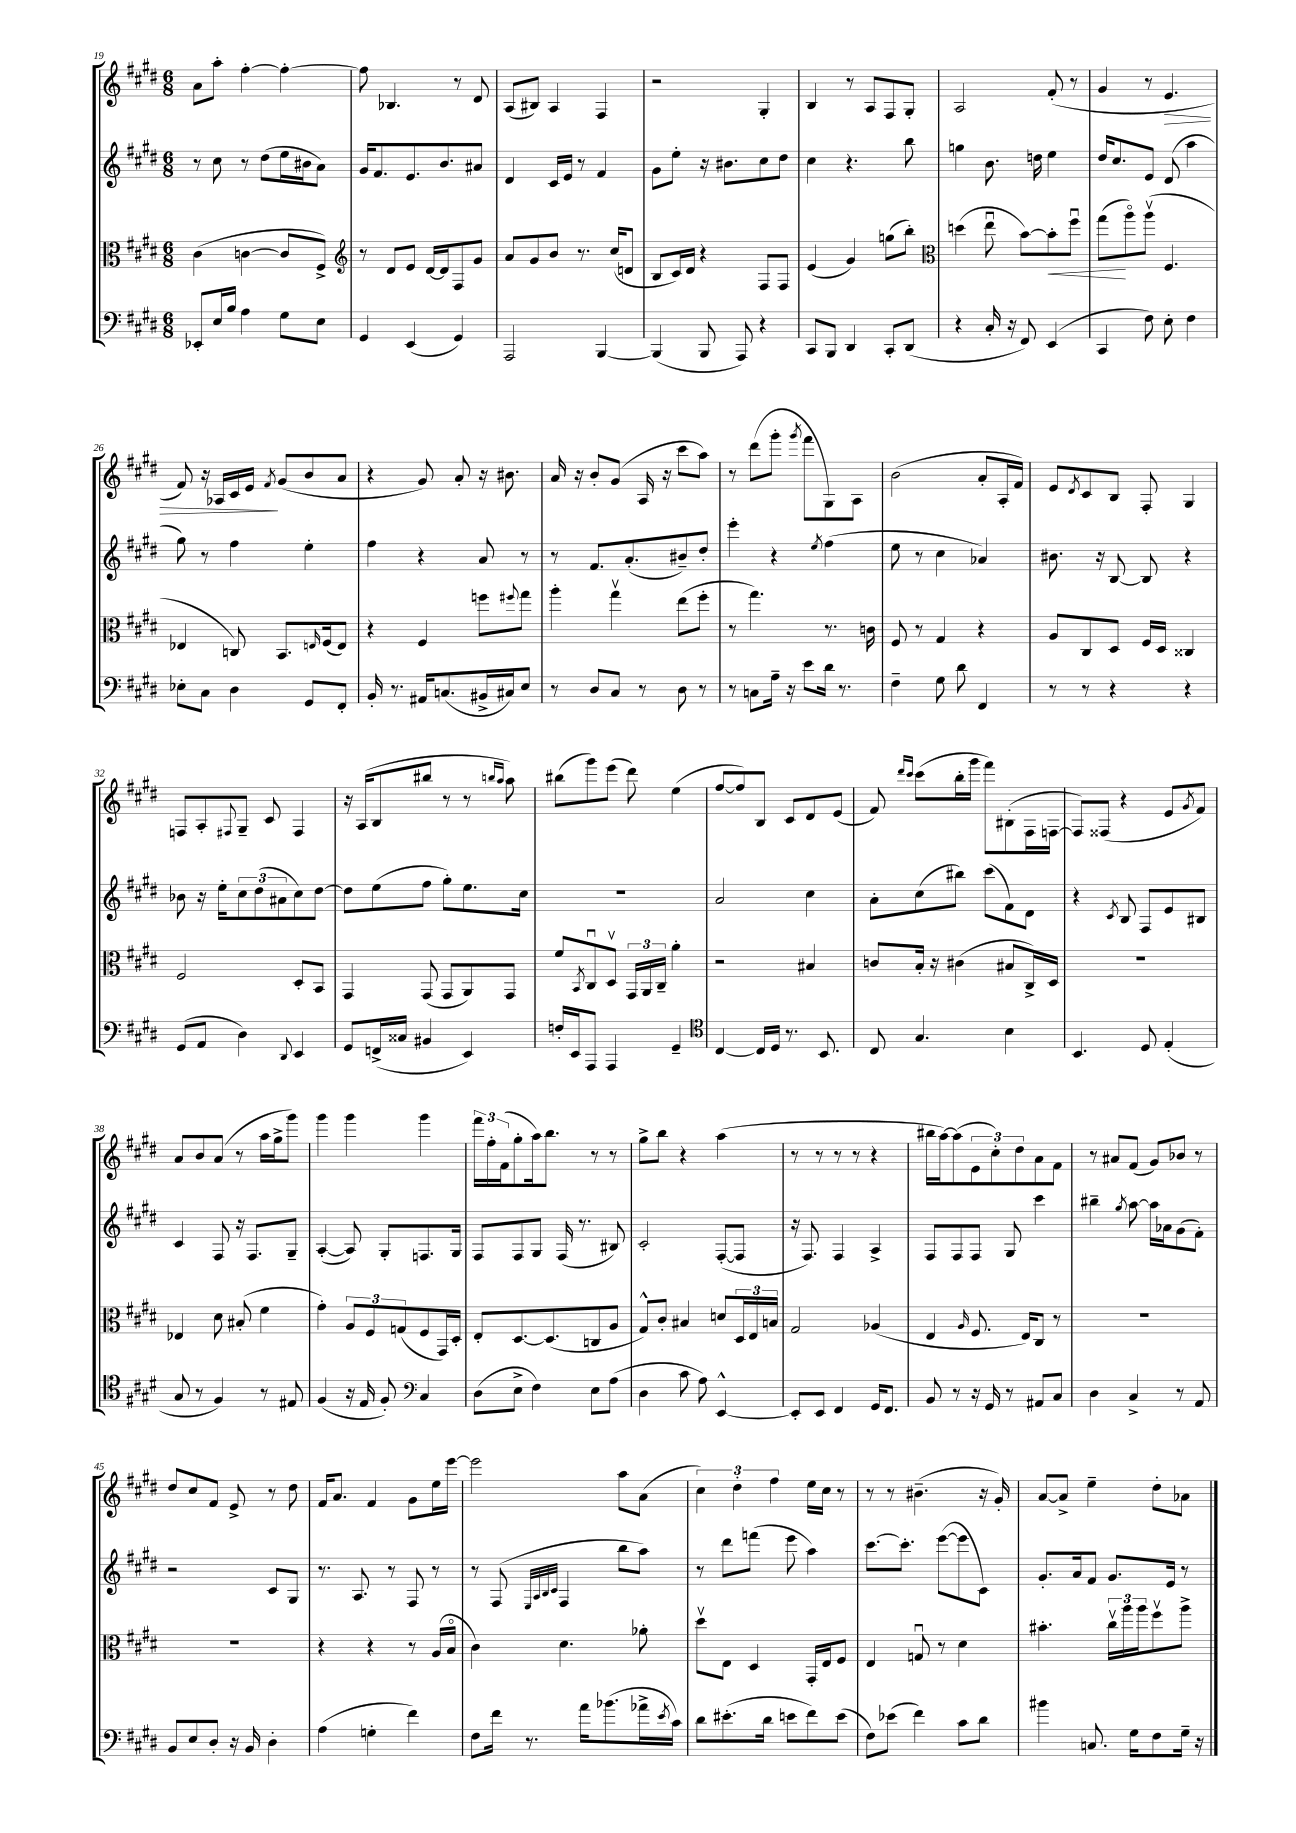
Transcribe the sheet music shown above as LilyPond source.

<<
\new StaffGroup <<
\new Staff = "s0" {
    \clef treble \key e \major \numericTimeSignature \time 6/8
    a'8 a''8-. fis''4~-. fis''4~-. |
    fis''8 bes4. r8 dis'8 |
    a8( bis8) a4 fis4 |
    r2 gis4-. |
    b4 r8 a8 fis8 gis8-. |
    a2 fis'8-.( r8 |
    gis'4 r8 e'4.\> |
    fis'8) r16 aes16 cis'16 e'16\! \acciaccatura { fis'8 } gis'8( b'8 a'8 |
    r4 gis'8) a'8-. r16 bis'8. |
    a'16 r16 b'8-. gis'8( a16 r16 cis'''8 a''8) |
    r8 dis'''8( gis'''8-. \acciaccatura { gis'''8 } fis'''8 gis8) a8 |
    b'2( a'8-. a16-. fis'16) |
    e'8 \acciaccatura { dis'8 } cis'8 b8 fis8-. gis4 |
    f8 a8-. \appoggiatura { fis8 } gis8-- cis'8 fis4 |
    r16 a16( b8 bis''8 r8 r8 \grace { b''16 a''16 } a''8) |
    bis''8( gis'''8) e'''8( dis'''8) e''4( |
    fis''8~ fis''8) b8 cis'8 dis'8 e'8( |
    fis'8) \grace { dis'''16 cis'''16 } cis'''8( b''16-. gis'''16 fis'''8) bis8-.( fis16 f16~ |
    f8) fisis8( r4 e'8 \acciaccatura { gis'8 } fis'8) |
    a'8 b'8 a'8( r8 a''16 gis''16-> gis'''8) |
    gis'''4 gis'''4 gis'''4 |
    \tuplet 3/2 { fis'''16 fis''16-. fis'16( } gis''8-. a''16) b''8. r8 r8 |
    gis''8-> b''8 r4 a''4( |
    r8 r8 r8 r8 r4 |
    bis''16 a''16~) a''8( \tuplet 3/2 { e'8 cis''8-.) dis''8 } a'8 fis'8 |
    r8 ais'8 fis'8( gis'8) bes'8 r8 |
    dis''8 cis''8 fis'8 e'8-> r8 dis''8 |
    fis'16 a'8. fis'4 gis'8 e''16 e'''16~ |
    e'''2 a''8 a'8( |
    \tuplet 3/2 { cis''4) dis''4-. fis''4 } e''16 cis''16 r8 |
    r8 r8 bis'4.--( r16 gis'16-.) |
    a'8~ a'8-> e''4-- dis''8-. aes'8 \bar "|." |
}
\new Staff = "s1" {
    \clef treble \key e \major \numericTimeSignature \time 6/8
    r8 cis''8 r8 dis''8( e''16 bis'16 a'8) |
    gis'16 fis'8. e'8. b'8. ais'8 |
    dis'4 cis'16 e'16 r8 fis'4 |
    gis'8 e''8-. r16 bis'8. cis''8 dis''8 |
    cis''4 r4. b''8 |
    g''4 b'8. d''16 e''4 |
    dis''16 cis''8. e'8 dis'8( a''4 |
    gis''8) r8 fis''4 e''4-. |
    fis''4 r4 a'8 r8 |
    r8 fis'8. a'8.-.( bis'8--) dis''8-. |
    e'''4-. r4 \acciaccatura { e''8 } fis''4( |
    e''8 r8 cis''4 aes'4) |
    bis'8. r16 b8~ b8 r4 |
    bes'8 r16 e''16-. \tuplet 3/2 { cis''8 dis''8( ais'8 } cis''8) dis''8~ |
    dis''8 e''8( fis''8 gis''8-.) e''8. cis''16 |
    R2. |
    a'2 cis''4 |
    a'8-. cis''8( bis''8) cis'''8( fis'8) dis'8 |
    r4 \acciaccatura { cis'8 } b8 fis8 e'8 bis8 |
    cis'4 fis8 r16 fis8. gis8-- |
    a4~-.( a8) gis8-. f8. gis16 |
    fis8 fis8 gis8 fis16( r8. bis8) |
    cis'2-. fis8~-.( fis8 |
    r16 fis8.) fis4 a4-> |
    fis8 fis8 fis8 gis8 cis'''4 |
    bis''4-- \acciaccatura { gis''8 } a''8~ a''16 aes'16 gis'8( fis'8-.) |
    r2 cis'8 gis8 |
    r8. a8. r8 fis8 r8 |
    r8 fis8( \grace { e32 a32 b32 cis'32 } fis4 b''8 a''8) |
    r8 dis'''8 f'''8( e'''8 a''4) |
    cis'''8.~ cis'''8.-. e'''8~( e'''8 cis'8) |
    gis'8.-. a'16 fis'8 gis'8. e'16 r8 \bar "|." |
}
\new Staff = "s2" {
    \clef alto \key e \major \numericTimeSignature \time 6/8
    cis'4( c'4~ c'8 fis8->) |
    \clef treble r8 dis'8 e'8 dis'16~ dis'16 fis8 gis'8 |
    a'8 gis'8 b'8 r8. cis''16( d'8 |
    b8 cis'16) dis'16 r4 fis8 fis8 |
    e'4( gis'4) g''8( b''8-.) |
    \clef alto d''4( e''8\downbow b'8~) b'8-.\< fis''8\downbow |
    gis''8\!( a''8\flageolet) a''8\upbow( fis4. |
    ees4 c8) b,8. \grace { e16 } fis16( e8) |
    r4 fis4 f''8 \appoggiatura { fis''8 } gis''8 |
    a''4-. gis''4\upbow e''8( fis''8-. |
    r8 gis''4.) r8. c'16 |
    fis8 r8 gis4 r4 |
    a8 cis8 dis8 fis16 dis16 cisis4 |
    fis2 dis8-. b,8 |
    gis,4 gis,8( gis,8 a,8) gis,8 |
    fis'8 \acciaccatura { b,8 } cis8\downbow dis8\upbow \tuplet 3/2 { gis,16 a,16 cis16-- } a'4-. |
    r2 bis4 |
    c'8 b16-. r16 cis'4( bis8 cis16->) dis16 |
    R2. |
    ees4 dis'8 bis8-.( fis'4 |
    gis'4-.) \tuplet 3/2 { a8 fis8 g8( } fis8 gis,16) dis16-. |
    e8-. dis8.~ dis8.( c8 a8 |
    gis8-^) cis'8-. bis4 d'8 \tuplet 3/2 { dis16 e16 b16 } |
    gis2 aes4( |
    e4 \grace { a16 } fis8. e16) cis8 r8 |
    R2. |
    R2. |
    r4 r4 r8 a16( b16\flageolet |
    cis'4) dis'4. aes'8-. |
    dis''8\upbow e8 dis4 gis,16-. e16 fis8 |
    e4 g8\downbow r8 dis'4 |
    bis'4.-. \tuplet 3/2 { cis''16\upbow a''16 a''16 } fis''8\upbow a''8-> \bar "|." |
}
\new Staff = "s3" {
    \clef bass \key e \major \numericTimeSignature \time 6/8
    ees,8-. e16 b16 a4 gis8 e8 |
    gis,4 e,4( gis,4) |
    a,,2 b,,4~ |
    b,,4( b,,8 a,,8) r4 |
    cis,8 b,,8 dis,4 cis,8-. dis,8( |
    r4 cis16-. r16 fis,8) e,4( |
    cis,4 fis8) e8-. fis4 |
    ees8-. cis8 dis4 gis,8 fis,8-. |
    b,16-. r8. ais,16 c8.( bis,16-> cis16) e8 |
    r8 dis8 cis8 r8 dis8 r8 |
    r8 c8 a16-- r16 e'8 dis'16 r8. |
    fis4-- gis8 dis'8 fis,4 |
    r8 r8 r4 r4 |
    gis,8( a,8 dis4) \appoggiatura { dis,8 } e,4 |
    gis,8 f,16->( cisis16 bis,4 e,4) |
    f16-. e,16 a,,8 a,,4 gis,4-- |
    \clef tenor cis4~ cis16 dis16 r8. b,8. |
    cis8 gis4. b4 |
    b,4. dis8 e4-.( |
    gis8 r8 fis4) r8 eis8 |
    fis4( r16 e16 fis8-.) \clef bass cis4 |
    dis8( e8-> fis4) e8 a8( |
    dis4 cis'8 a8) e,4~-^ |
    e,8-. e,8 fis,4 gis,16 fis,8. |
    b,8 r8 r16 gis,16 r8 ais,8 cis8 |
    dis4 cis4-> r8 a,8 |
    b,8 e8 dis8-. r16 b,16 dis4-. |
    a4( g4-. fis'4) |
    fis8 fis'16 r8. a'16 bes'8.( aes'16-> \acciaccatura { e'8 } cis'16) |
    dis'8 eis'8.-.( dis'16 e'8 fis'8) e'8( |
    fis8) ees'8( fis'4) cis'8 dis'8 |
    bis'4 c8. gis16 fis8 gis16-- r16 \bar "|." |
}
>>
>>
\layout { \context { \Score currentBarNumber = #19 } }
